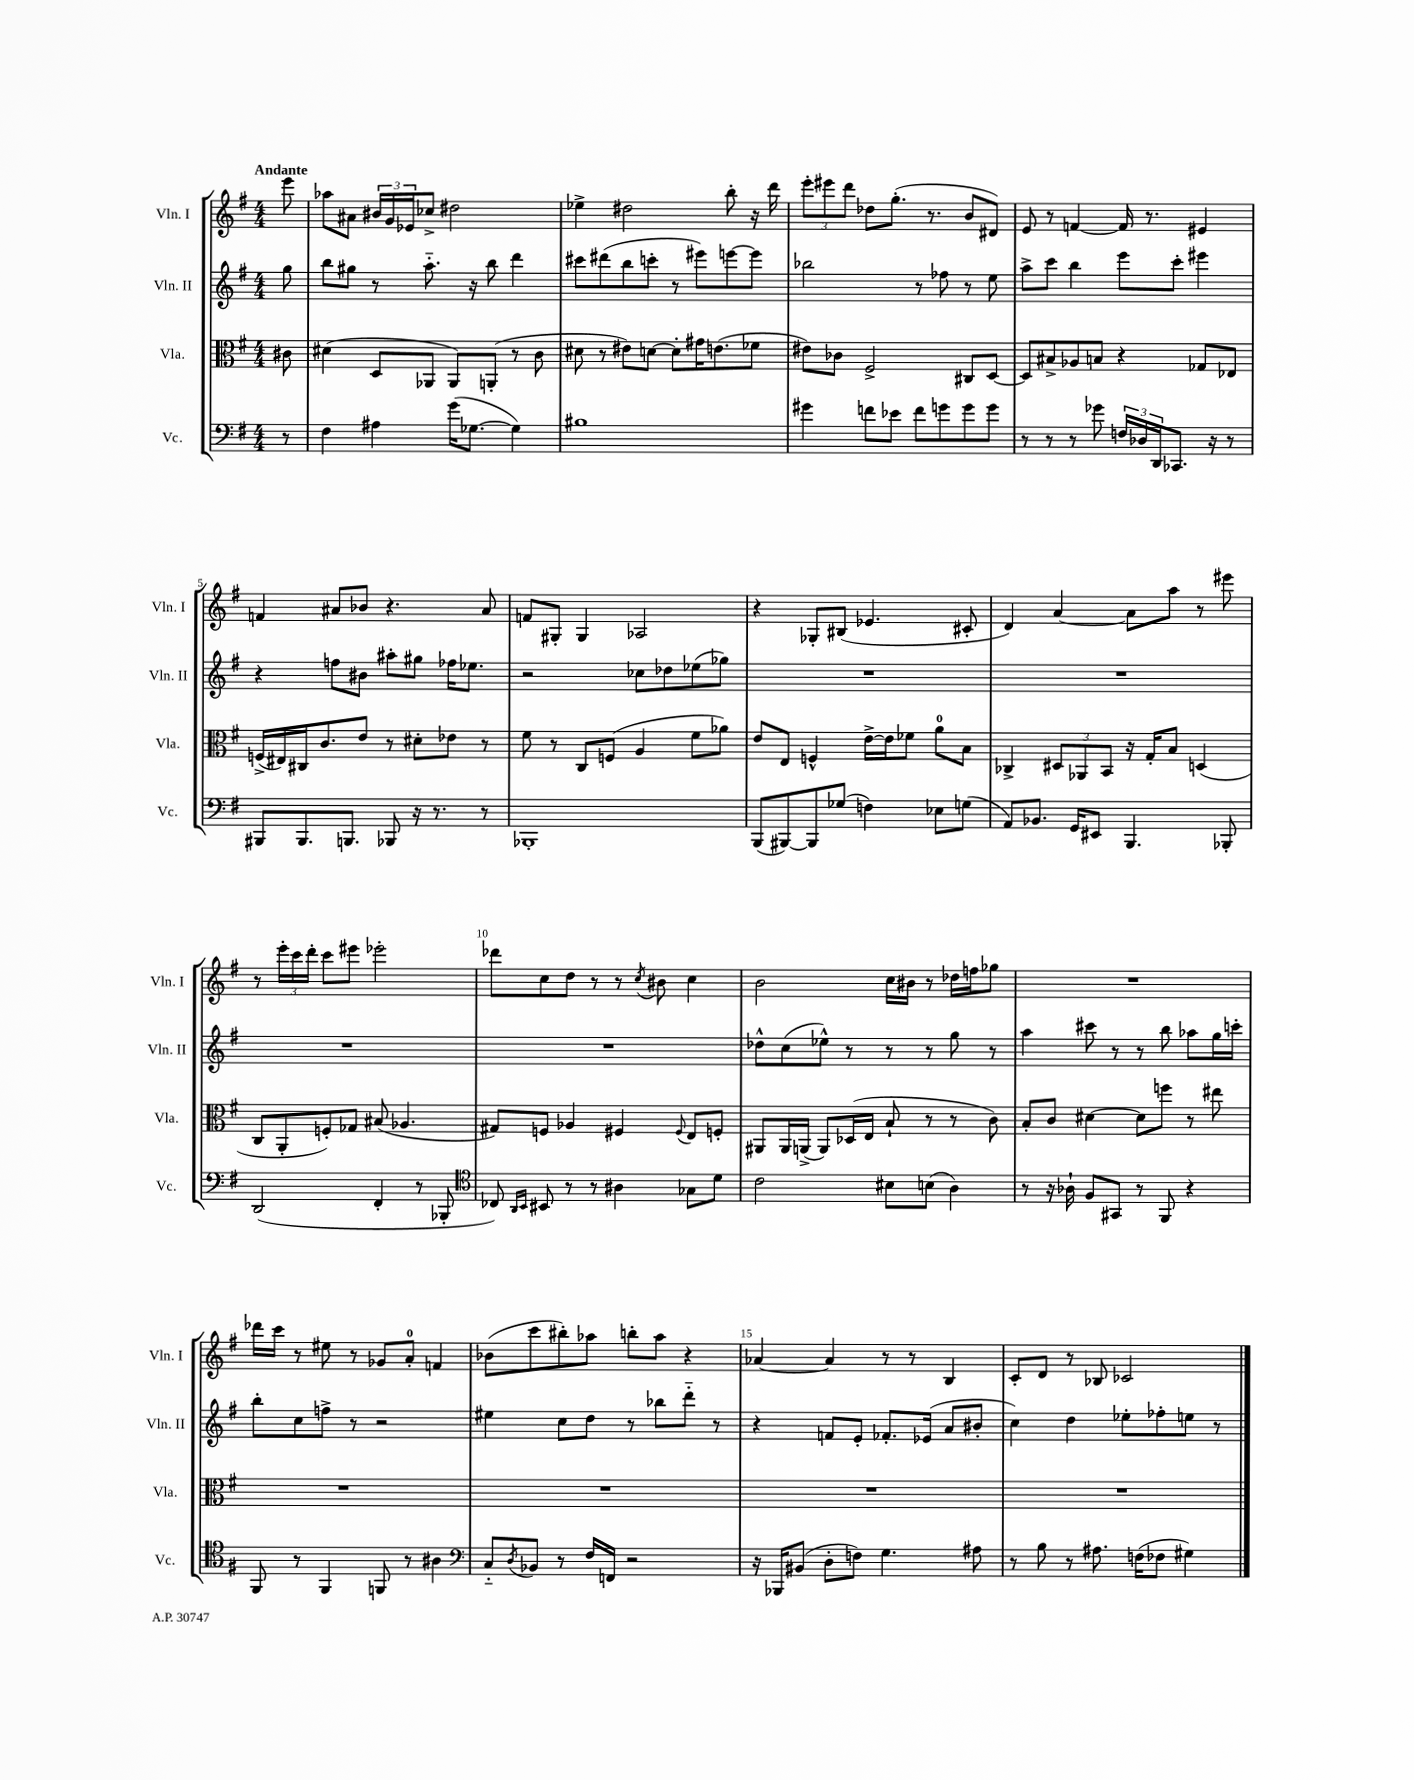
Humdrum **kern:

**kern	**kern	**kern	**kern
*part4	*part3	*part2	*part1
*staff4	*staff3	*staff2	*staff1
*I"Vc.	*I"Vla.	*I"Vln. II	*I"Vln. I
*I'Vc.	*I'Vla.	*I'Vln. II	*I'Vln. I
*clefF4	*clefC3	*clefG2	*clefG2
*k[f#]	*k[f#]	*k[f#]	*k[f#]
*M4/4	*M4/4	*M4/4	*M4/4
=	=	=	=
!	!	!	!LO:TX:a:B:t=Andante
8r	8c#X\	8gg\	8eee\
=1	=1	=1	=1
4F#\	(4d#X\	8bb\L	8aa-X\L
.	.	8gg#X\J	8a#X\J
4A#X\	8D/L	8r	24b#X/LL
.	.	.	24g/
.	.	.	24e-X/J
.	8AA-X/J	8.aa\	8cc-X^/J
(16g\KL	8AA-/L)	.	2dd#X\
[8.G-X\J	.	16r	.
.	(8AAn'/J	8bb\	.
4G-\])	8r	4ddd\	.
.	8c\	.	.
=2	=2	=2	=2
1B#X	8d#X\	8ccc#X\L	4ee-X^\
.	8r	(8ddd#X\	.
.	8e#X\L)	8bb\	2dd#X\
.	[8dn\J	8cccn'\J	.
.	8d'\L]	8r	.
.	16g#X\K	8eee#X\L)	.
.	(8.en\	.	.
.	.	[8eeen\	8bb'\
.	8f-X\J	8eee\J]	16r
.	.	.	16ddd\
=3	=3	=3	=3
4g#X\	8e#X\L)	2bb-X\	12eee'\L
.	.	.	12eee#X\
.	8c-X\J	.	.
.	.	.	12ddd\J
8fn\L	2F#^/	.	8dd-X\L
8e-X\J	.	.	(8.gg'\J
8f\L	.	8r	.
.	.	.	8.r
8gn\	.	8ff-X\	.
8g\	8C#X/L	8r	8b/L
8g\J	[8D/J	8ee\	8d#X/J)
=4	=4	=4	=4
8r	8D/L]	8aa^\L	8e/
8r	8B#X^/	8ccc\J	8r
8r	8A-X/	4bb\	[4fn/
8g-X\	8Bn/J	.	.
24Fn/LL	4r	8eee\L	16f/]
24D-X/	.	.	.
.	.	.	8.r
24DD/J	.	.	.
8.CC-X/J	.	8ccc'\J	.
.	8G-X/L	4eee#X\	4e#X/
16r	.	.	.
8r	8E-X/J	.	.
!!LO:LB:g=z
=5	=5	=5	=5
8BBB#X/L	(16Fn^/LL	4r	4fn/
.	16E#X/)	.	.
8.BBB#/	16C#X/J	.	.
.	8.c/	.	.
.	.	8ffn\L	8a#X/L
8.BBBn/J	.	.	.
.	8e/J	8b#X\J	8b-X/J
8BBB-X/	8r	8aa#X'\L	4.r
16r	8d#X'\L	8gg#X\J	.
8.r	.	.	.
.	8e-X\J	16ff-X\KL	.
.	.	8.ee-X\J	.
8r	8r	.	8a#/
=6	=6	=6	=6
1BBB-X'	8f#\	2r	8fn/L
.	8r	.	8G#X'/J
.	8C/L	.	4G#/
.	(8Fn/J	.	.
.	4A/	8cc-X\L	2A-X/
.	.	8dd-X\	.
.	8f#\L	(8ee-X\	.
.	8a-X\J)	8gg-X\J)	.
=7	=7	=7	=7
(8BBB/L	8e/L	1r	4r
[8BBB#X/)	8E/J	.	.
8BBB#/]	4Fn^^/	.	8G-X'/L
(8G-X/J	.	.	(8B#X/J
4Fn\)	[16e^\LL	.	4.e-X/
.	16e\J]	.	.
.	8f-X\J	.	.
8E-X\L	8a\L	.	.
(8Gn\J	8B\J	.	8c#X'/
=8	=8	=8	=8
8AA/L)	4C-X^/	1r	4d/)
8.BB-X/J	.	.	.
.	12D#X/L	.	[4a/
16GG/KL	.	.	.
.	12AA-X/	.	.
8EE#X/J	.	.	.
.	12BB/J	.	.
4.BBB/	16r	.	8a\L]
.	16G'/KL	.	.
.	8B/J	.	8aa\J
.	(4Dn/	.	8r
8BBB-X'/	.	.	8eee#X\
!!LO:LB:g=z
=9	=9	=9	=9
(2DD/	8C/L	1r	8r
.	8AA'/	.	24eee'\LL
.	.	.	24ccc\
.	.	.	24ddd'\JJ
.	8Fn'/)	.	8ccc\L
.	8G-X/J	.	8eee#X\J
4FF#'/	(8B#X/	.	2eee-X'\
.	4.A-X/	.	.
8r	.	.	.
8BBB-X'/	.	.	.
=10	=10	=10	=10
*clefC4	*	*	*
8C-X/)	8G#X/L)	1r	8ddd-X\L
16qqAA/LL	.	.	.
16qqBB/JJ	.	.	.
8BB#X/	8Fn/J	.	8cc\
8r	4A-X/	.	8dd\J
8r	.	.	8r
4A#X\	4F#X/	.	8r
.	.	.	8qcc/
.	.	.	8b#X\
.	8qqF#/	.	.
8G-X\L	8E/L	.	4cc\
8d\J	8Fn'/J	.	.
=11	=11	=11	=11
2c\	8AA#X/L	8dd-X^^\L	2b\
.	16AA#/L	(8cc\	.
.	(16AAn^/JJ	.	.
.	8AA/L)	8ee-X^^\J)	.
.	(16D-X/L	8r	.
.	16E/JJ	.	.
8B#X\L	8B`/	8r	16cc\LL
.	.	.	16b#X\JJ
(8Bn\J	8r	8r	8r
4A\)	8r	8gg\	16dd-X\LL
.	.	.	16ffn\J
.	8c\)	8r	8gg-X\J
=12	=12	=12	=12
8r	8B'/L	4aa\	1r
16r	8c/J	.	.
16A-X`\	.	.	.
8F#/L	[4d#X\	8ccc#X\	.
8GG#X/J	.	8r	.
8r	8d#\L]	8r	.
8FF#/	8ffn\J	8bb\	.
4r	8r	8aa-X\L	.
.	8ee#X\	16gg\L	.
.	.	16cccn'\JJ	.
!!LO:LB:g=z
=13	=13	=13	=13
8FF#/	1r	8bb'\L	16ddd-X\LL
.	.	.	16ccc\JJ
8r	.	8cc\	8r
4FF#/	.	8ffn^\J	8ee#X\
.	.	8r	8r
8FFn/	.	2r	8g-X/L
8r	.	.	8a'/J
4A#X\	.	.	4fn/
=14	=14	=14	=14
*clefF4	*	*	*
8C/L	1r	4ee#X\	(8b-X\L
8qD/	.	.	.
8BB-X/J	.	.	8ccc\
8r	.	8cc\L	8bb#X'\)
16F#/LL	.	8dd\J	8aa-X\J
16FFn/JJ	.	.	.
2r	.	8r	8bbn'\L
.	.	8bb-X\L	8aa-\J
.	.	8ddd\J	4r
.	.	8r	.
=15	=15	=15	=15
16r	1r	4r	[4a-X/
16BBB-X/KL	.	.	.
(8BB#X/J	.	.	.
8D'\L	.	8fn/L	4a-/]
8Fn\J)	.	8e'/J	.
4.G\	.	8.f-X'/L	8r
.	.	.	8r
.	.	(16e-X/Jk	.
.	.	8a/L	4B/
8A#X\	.	8b#X'/J	.
=16	=16	=16	=16
8r	1r	4cc\)	8c'/L
8B\	.	.	8d/J
8r	.	4dd\	8r
8.A#X\	.	.	8B-X/
.	.	8ee-X'\L	2c-X/
(16Fn\KL	.	.	.
8F-X\J	.	8ff-X'\	.
4G#X\)	.	8een\J	.
.	.	8r	.
==	==	==	==
*-	*-	*-	*-
